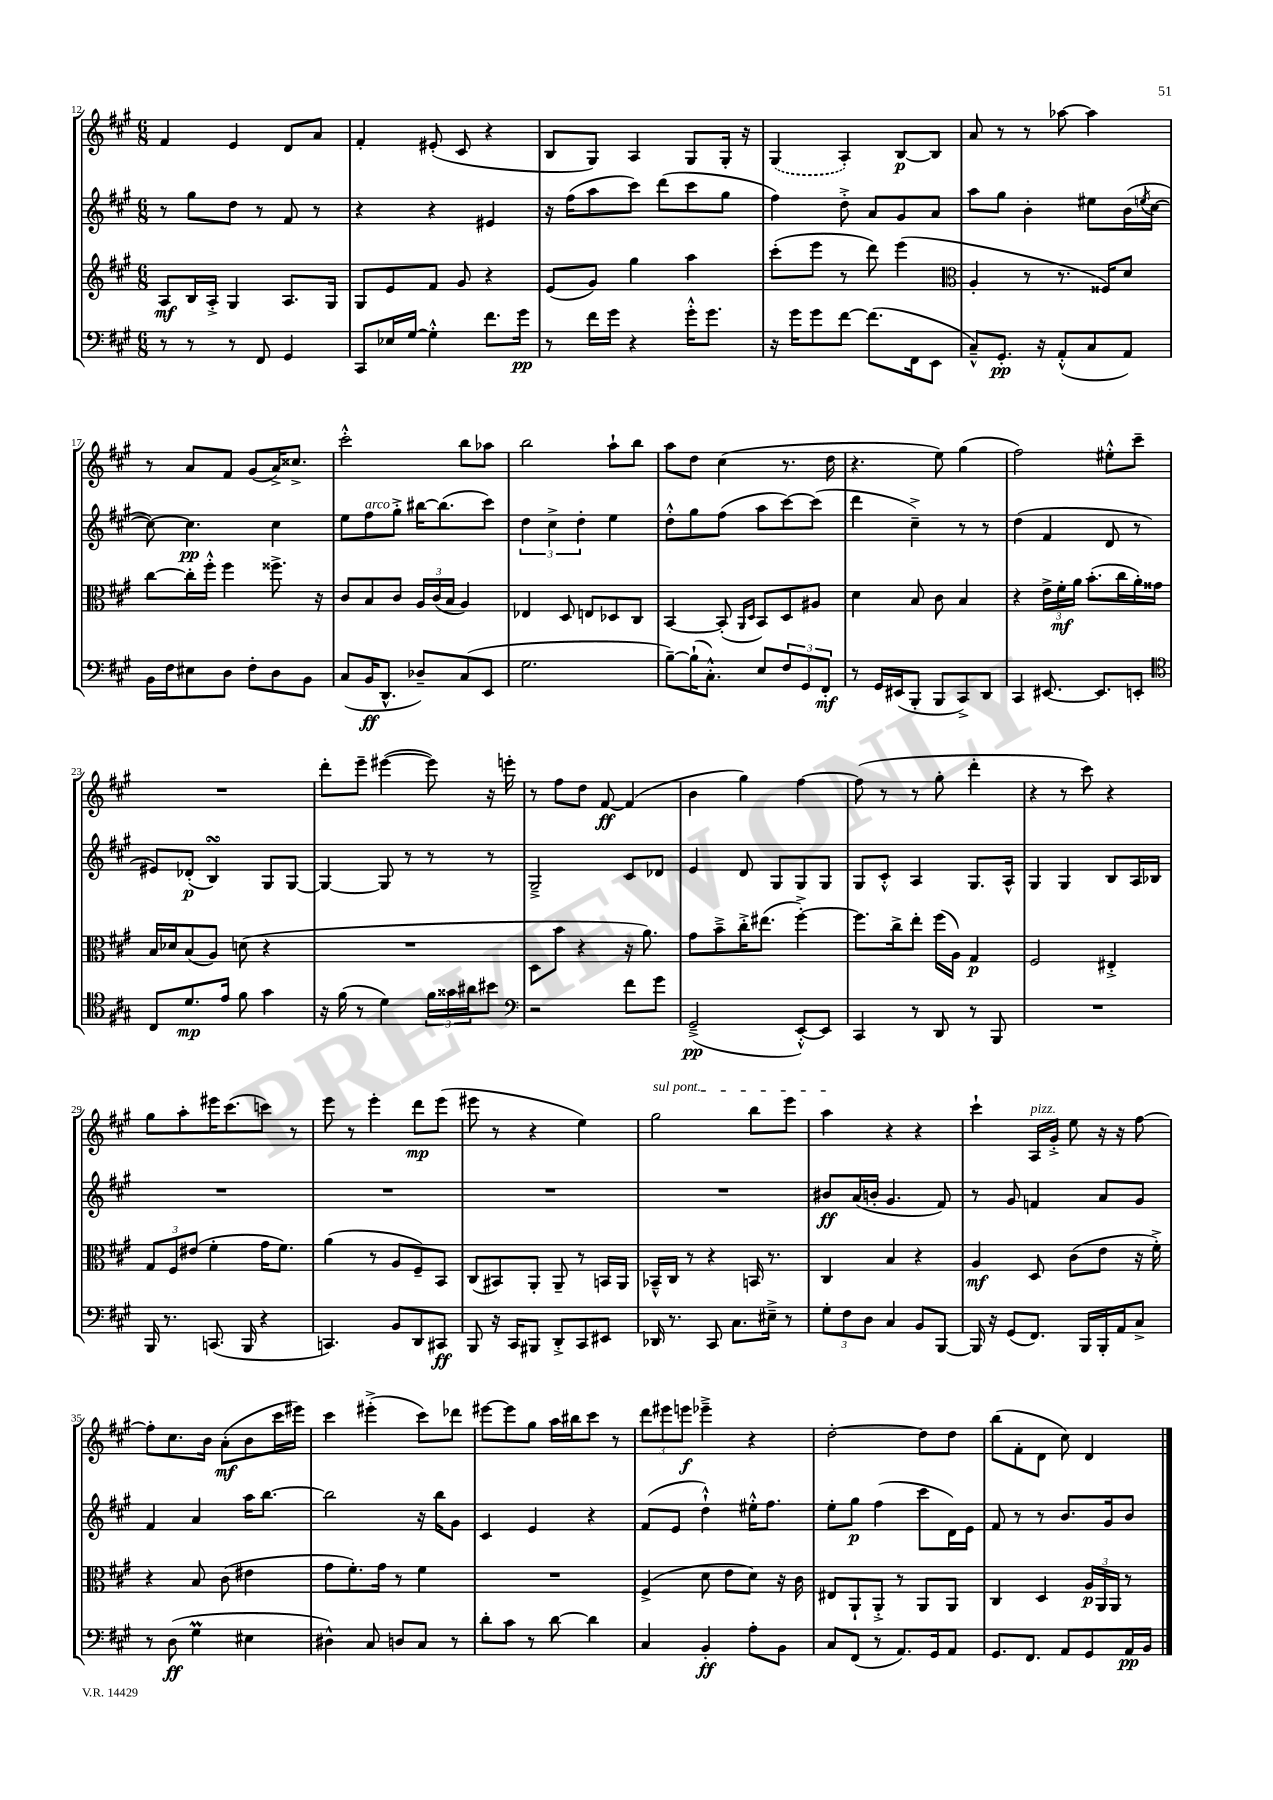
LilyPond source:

<<
\new StaffGroup <<
\new Staff = "s0" {
    \clef treble \key a \major \numericTimeSignature \time 6/8
    fis'4 e'4 d'8 a'8 |
    fis'4-. eis'8-.( cis'8 r4 |
    b8 gis8) a4 gis8 gis16-. r16 |
    \once \slurDashed gis4( a4-.) b8~\p b8 |
    a'8 r8 r8 aes''8~ aes''4 |
    r8 a'8 fis'8 gis'8( a'16->) cisis''8.-> |
    cis'''2-.-^ b''8 aes''8 |
    b''2 a''8-! b''8 |
    a''8 d''8 cis''4( r8. d''16 |
    r4. e''8) gis''4( |
    fis''2) eis''8-.-^ cis'''8-- |
    R2. |
    d'''8-. e'''8-- eis'''4~( eis'''8) r16 e'''16-. |
    r8 fis''8 d''8 fis'8~\ff fis'4( |
    b'4 gis''4) fis''4~ |
    fis''8( r8 r8 gis''8-. d'''4-. |
    r4 r8 cis'''8) r4 |
    gis''8 a''8-. eis'''16 cis'''8.( c'''8) r8 |
    e'''8 r8 e'''4-. d'''8\mp e'''8( |
    eis'''8 r8 r4 e''4) |
    \once \override TextSpanner.bound-details.left.text = \markup { \italic "sul pont." } gis''2\startTextSpan b''8 e'''8 |
    a''4\stopTextSpan r4 r4 |
    cis'''4-! a16^\markup { \italic "pizz." } gis'16-.-> e''8 r16 r16 fis''8~ |
    fis''8-. cis''8. b'16 a'8-.\mf( b'8 cis'''16 eis'''16) |
    cis'''4 eis'''4-.->( cis'''8) des'''8 |
    eis'''8~ eis'''8 gis''8 a''16 bis''16 cis'''8 r8 |
    \tuplet 3/2 { d'''8 eis'''8 e'''8\f } ees'''4---> r4 |
    d''2~-. d''8 d''8 |
    b''8( fis'8-. d'8 cis''8) d'4 \bar "|." |
}
\new Staff = "s1" {
    \clef treble \key a \major \numericTimeSignature \time 6/8
    r8 gis''8 d''8 r8 fis'8 r8 |
    r4 r4 eis'4 |
    r16 fis''16( a''8 cis'''8) d'''8( cis'''8 gis''8 |
    fis''4) d''8-.-> a'8 gis'8 a'8 |
    a''8 gis''8 b'4-. eis''8 b'16( \acciaccatura { e''8 } cis''16~ |
    cis''8~) cis''4.\pp cis''4 |
    e''8 fis''8^\markup { \italic "arco" } gis''8-.-> bis''16~ bis''8.( cis'''8) |
    \tuplet 3/2 { d''4 cis''4-> d''4-. } e''4 |
    d''8-.-^ gis''8 fis''8( a''8 cis'''8~) cis'''8( |
    d'''4 cis''4--->) r8 r8 |
    d''4( fis'4 d'8 r8 |
    eis'8) des'8-.\p( b4\turn) gis8 gis8~ |
    gis4~ gis8 r8 r8 r8 |
    gis2---> cis'8 des'8 |
    e'4 d'8 gis8 gis8 gis8 |
    gis8 cis'8-.-^ a4 gis8. a16-^ |
    gis4 gis4 b8 a16 bes16 |
    R2. |
    R2. |
    R2. |
    R2. |
    bis'8\ff a'16( b'16-. gis'4. fis'8) |
    r8 gis'8 f'4 a'8 gis'8 |
    fis'4 a'4 a''16 b''8.~ |
    b''2 r16 b''16 gis'8 |
    cis'4 e'4 r4 |
    fis'8( e'8 d''4-!-^) eis''16-.-^ fis''8. |
    e''8-. gis''8\p fis''4( cis'''8 d'16) e'16 |
    fis'8 r8 r8 b'8. gis'16 b'8 \bar "|." |
}
\new Staff = "s2" {
    \clef treble \key a \major \numericTimeSignature \time 6/8
    a8\mf b16 a16-.-> gis4 a8. gis16 |
    gis8 e'8 fis'8 gis'8 r4 |
    e'8( gis'8) gis''4 a''4 |
    cis'''8-.( e'''8 r8 d'''8) e'''4( |
    \clef alto a4-. r8 r8. fisis16) d'8 |
    cis''8~ cis''16-. fis''16-.-^ fis''4 fisis''8.-> r16 |
    cis'8 b8 cis'8 \tuplet 3/2 { a16 cis'16( b16 } a4) |
    ees4 d8 e8 des8 cis8 |
    b,4~ b,8-.( \grace { a,16 d16 } b,8) d8 ais8 |
    d'4 b8 cis'8 b4 |
    r4 \tuplet 3/2 { e'16-> fis'16-.\mf a'16 } b'8.-.( cis''16 a'16-.) gisis'16 |
    b16 des'16 b8( a8) d'8( r4 |
    R2. |
    d8 b'8 r4 r16 a'8.) |
    gis'8 b'8---> cis''16-.-> eis''8.( fis''4~-.->) |
    fis''8. cis''16-> e''8-. fis''16( a16) gis4\p |
    fis2 eis4-.-> |
    \tuplet 3/2 { gis8 fis8 eis'8( } fis'4-. gis'16 fis'8.) |
    a'4( r8 a8 fis8--) b,8 |
    cis8( bis,8) a,8-. a,8-- r8 b,16 a,16 |
    bes,16---^ cis16 r8 r4 b,16 r8. |
    cis4 b4 r4 |
    a4\mf d8 cis'8( e'8 r16 fis'16-.->) |
    r4 b8 cis'8( eis'4 |
    gis'8 fis'8.-.) gis'16 r8 fis'4 |
    R2. |
    fis4->( d'8 e'8 d'8) r16 cis'16 |
    eis8 a,8-! a,8-.-> r8 a,8 a,8 |
    cis4 d4 \tuplet 3/2 { a16\p a,16 a,16 } r8 \bar "|." |
}
\new Staff = "s3" {
    \clef bass \key a \major \numericTimeSignature \time 6/8
    r8 r8 r8 fis,8 gis,4 |
    cis,8 ees16 gis16~ gis4-.-^ fis'8. gis'16\pp |
    r8 fis'16 gis'16 r4 gis'16-.-^ gis'8. |
    r16 gis'16 gis'8 fis'8~ fis'8.( fis,16 e,8 |
    cis8---^) gis,8.-.\pp r16 a,8-.-^( cis8 a,8) |
    b,16 fis16 eis8 d8 fis8-. d8 b,8 |
    cis8( b,16\ff d,8.-^ des8--) cis8( e,8 |
    gis2. |
    b8~--) b16-!( cis8.-.-^) e8 \tuplet 3/2 { fis8 gis,8 fis,8-.\mf } |
    r8 gis,16 eis,16( b,,8-. b,,8 cis,8->) d,8 |
    cis,4 eis,8.~ eis,8. e,8-. |
    \clef tenor cis8 d'8.\mp e'16 fis'8 gis'4 |
    r16 fis'16( r8 d'4) \tuplet 3/2 { fis'16 gisis'16 ais'16 } bis'8 |
    \clef bass r2 fis'8 gis'8 |
    gis,2--->\pp( e,8~-.-^) e,8 |
    cis,4 r8 d,8 r8 b,,8 |
    R2. |
    b,,16 r8. c,8.( b,,16 r4 |
    c,4.) b,8 d,8 cis,8\ff |
    b,,8 r16 cis,16 bis,,8 d,8-.-> cis,8 eis,8 |
    des,16 r8. cis,8 cis8. eis16---> r8 |
    \tuplet 3/2 { gis8-. fis8 d8 } cis4 b,8 b,,8~ |
    b,,16 r16 gis,8( fis,8.) b,,16 b,,16-. a,16 cis8-> |
    r8 d8\ff( gis4\prall eis4 |
    dis4-^) cis8 d8 cis8 r8 |
    d'8-. cis'8 r8 d'8~ d'4 |
    cis4 b,4-.\ff a8-. b,8 |
    cis8 fis,8( r8 a,8.) gis,16 a,8 |
    gis,8. fis,8. a,8 gis,8 a,16\pp b,16 \bar "|." |
}
>>
>>
\layout { \context { \Score currentBarNumber = #12 } }
